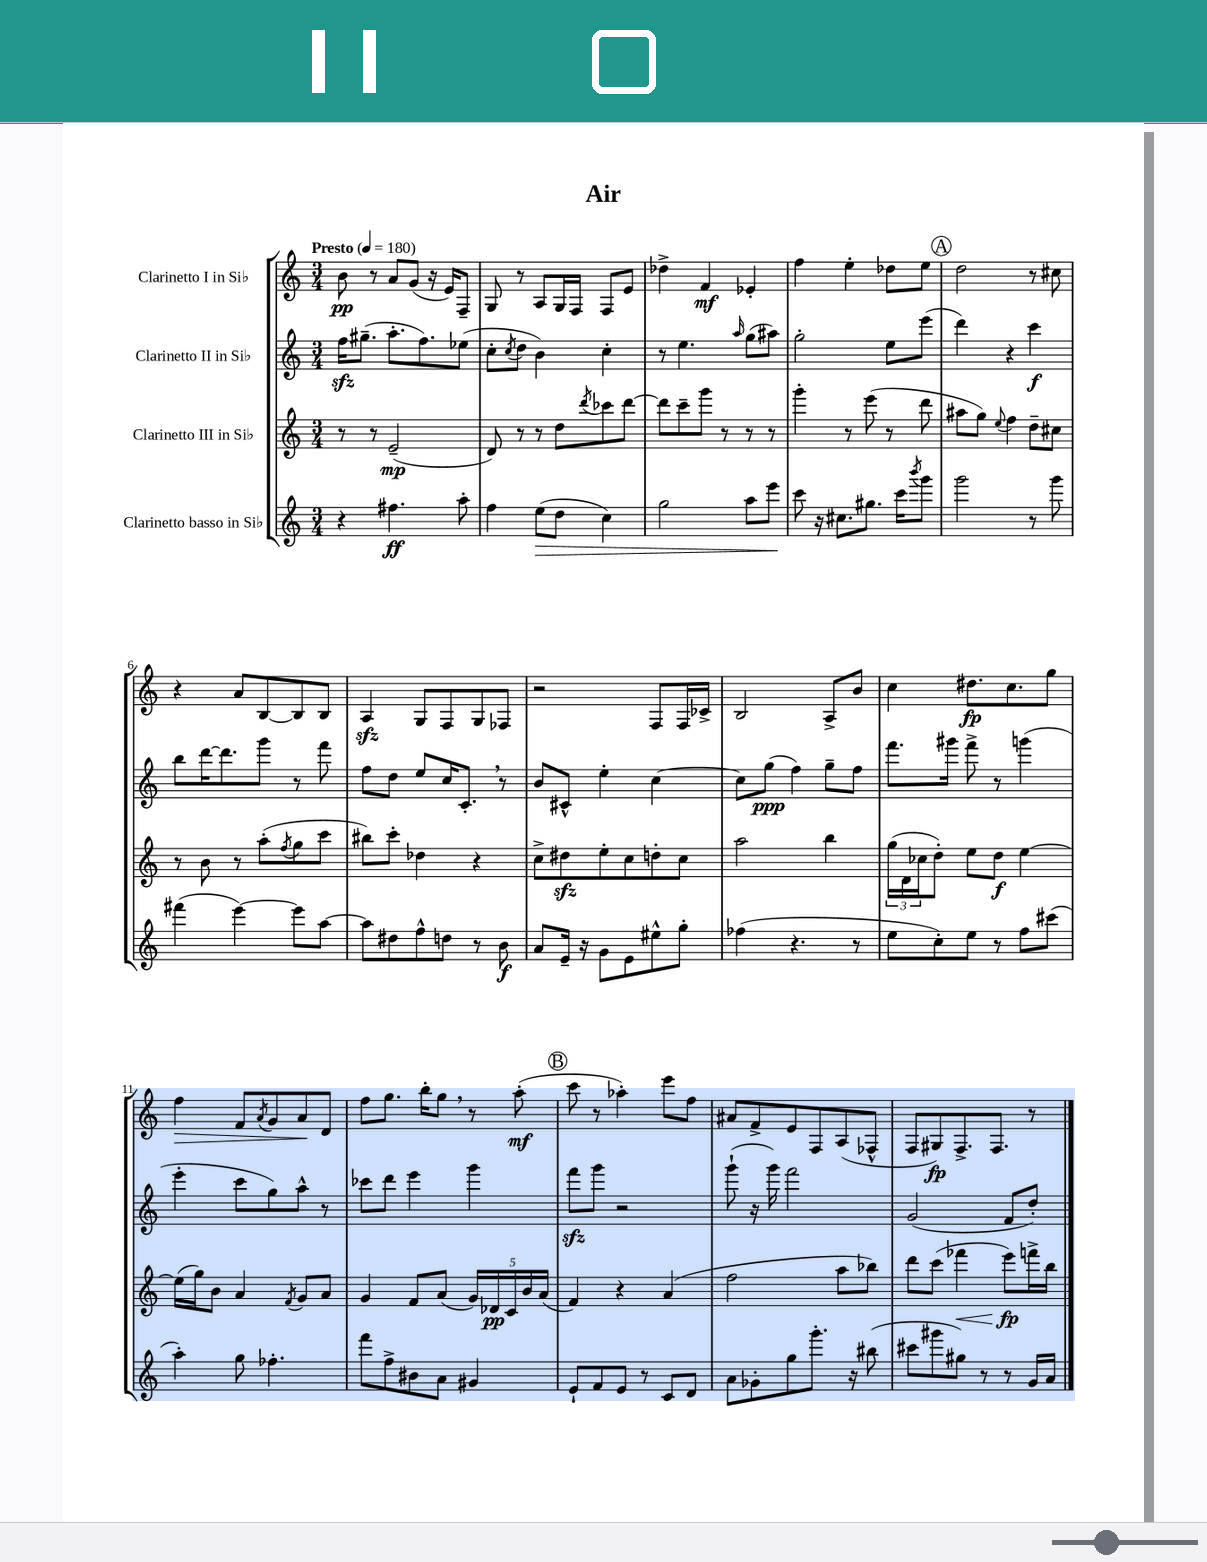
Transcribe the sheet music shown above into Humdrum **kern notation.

**kern	**dynam	**kern	**dynam	**kern	**dynam	**kern	**dynam
*part4	*part4	*part3	*part3	*part2	*part2	*part1	*part1
*staff4	*staff4	*staff3	*staff3	*staff2	*staff2	*staff1	*staff1
*I"Clarinetto basso in Si♭	*	*I"Clarinetto III in Si♭	*	*I"Clarinetto II in Si♭	*	*I"Clarinetto I in Si♭	*
*clefG2	*	*clefG2	*	*clefG2	*	*clefG2	*
*k[]	*	*k[]	*	*k[]	*	*k[]	*
*M3/4	*	*M3/4	*	*M3/4	*	*M3/4	*
*MM180	*	*MM180	*	*MM180	*	*MM180	*
=1	=1	=1	=1	=1	=1	=1	=1
!	!	!	!	!	!	!LO:TX:a:B:t=Presto	!
4r	.	8r	.	16ffzz\KL	.	8b\	pp
.	.	.	.	(8.gg#X~\J	.	.	.
.	.	8r	.	.	.	8r	.
4.ff#X\	ff	(2e~/	mp	8.aa'\L	.	8a/L	.
.	.	.	.	.	.	(8g/J	.
.	.	.	.	8.ff\)	.	.	.
.	.	.	.	.	.	16r	.
.	.	.	.	.	.	16e/KL)	.
8aa'\	.	.	.	(8ee-X\J	.	8F~/J	.
=2	=2	=2	=2	=2	=2	=2	=2
4ff\	.	8d/)	.	8cc'\L	.	8G/	.
.	.	.	.	8qcc/	.	.	.
.	.	8r	.	8dd\J	.	8r	.
!	!LO:HP:b	!	!	!	!	!	!
(8ee\L	>	8r	.	4b\)	.	8A/L	.
8dd\J	.	8dd\L	.	.	.	16G/L	.
.	.	.	.	.	.	16F/JJ	.
.	.	8qddd/	.	.	.	.	.
4cc\)	.	8ccc-X\	.	4cc'\	.	8F/L	.
.	.	[8ddd\J	.	.	.	8e/J	.
=3	=3	=3	=3	=3	=3	=3	=3
2gg\	.	8ddd\L]	.	8r	.	4dd-X^\	.
.	.	8ccc~\	.	4.ee\	.	.	.
.	.	8ggg\J	.	.	.	4f/	mf
.	.	8r	.	.	.	.	.
.	.	.	.	16qqaa/	.	.	.
8aa\L	.	8r	.	(8gg\L	.	4e-X'/	.
8eee\J	.	8r	.	8aa#X\J)	.	.	.
.	]	.	.	.	.	.	.
=4	=4	=4	=4	=4	=4	=4	=4
8ccc\	.	4ggg'\	.	2gg'\	.	4ff\	.
16r	.	.	.	.	.	.	.
8.cc#X\L	.	.	.	.	.	.	.
.	.	8r	.	.	.	4ee'\	.
8.gg#X\J	.	(8eee\	.	.	.	.	.
.	.	8r	.	8ee\L	.	8dd-X\L	.
16ccc\KL	.	.	.	.	.	.	.
8qbbb/	.	.	.	.	.	.	.
8ggg\J	.	8ddd\	.	(8eee\J	.	8ee\J	.
!!LO:REH:place=s1:t=A
=5	=5	=5	=5	=5	=5	=5	=5
2ggg\	.	8aa#X\L	.	4ddd\)	.	2dd\	.
.	.	8gg\J)	.	.	.	.	.
.	.	8qqee/	.	.	.	.	.
.	.	4ff\	.	4r	.	.	.
8r	.	8dd~\L	.	4ccc\	f	8r	.
8ggg\	.	8cc#X\J	.	.	.	8cc#X\	.
!!LO:LB:g=z
=6	=6	=6	=6	=6	=6	=6	=6
(4fff#X\	.	8r	.	8bb\L	.	4r	.
.	.	8b\	.	[16ddd\K	.	.	.
.	.	.	.	8.ddd\]	.	.	.
[4eee\)	.	8r	.	.	.	8a/L	.
.	.	(8aa'\L	.	8ggg\J	.	[8B/	.
.	.	8qff/	.	.	.	.	.
8eee\L]	.	8gg\	.	8r	.	8B/]	.
[8aa\J	.	8ccc\J	.	8fff\	.	8B/J	.
=7	=7	=7	=7	=7	=7	=7	=7
8aa\L]	.	8bb#X\L)	.	8ff\L	.	4Azz/	.
8dd#X\	.	8ccc'\J	.	8dd\J	.	.	.
8ff^^\	.	4dd-X\	.	8ee/L	.	8G/L	.
8ddn\J	.	.	.	16cc/K	.	8F/	.
.	.	.	.	8.c',/J	.	.	.
8r	.	4r	.	.	.	8G/	.
8b\	f	.	.	8r	.	8F-X/J	.
=8	=8	=8	=8	=8	=8	=8	=8
8a/L	.	8cc^\L	.	8b/L	.	2r	.
16e~/Jk	.	8dd#Xzz\	.	8c#X^^/J	.	.	.
16r	.	.	.	.	.	.	.
8g\L	.	8ee'\	.	4ee'\	.	.	.
8e\	.	8cc\	.	.	.	.	.
8ee#X^^\	.	8ddn'\	.	[4cc\	.	8F/L	.
8gg'\J	.	8cc\J	.	.	.	16F/L	.
.	.	.	.	.	.	16c-X^/JJ	.
=9	=9	=9	=9	=9	=9	=9	=9
(4ff-X\	.	2aa\	.	8cc\L]	.	2B/	.
.	.	.	.	(8gg\J	ppp	.	.
4.r	.	.	.	4ff\)	.	.	.
.	.	4bb\	.	8gg~\L	.	8A^/L	.
8r	.	.	.	8ff\J	.	8b/J	.
=10	=10	=10	=10	=10	=10	=10	=10
8ee\L	.	(24gg\LL	.	8.fff\L	.	4cc\	.
.	.	24d\	.	.	.	.	.
.	.	24cc-X\J	.	.	.	.	.
8cc'\)	.	8dd'\J)	.	.	.	.	.
.	.	.	.	16ggg#X\Jk	.	.	.
8ee\J	.	8ee\L	.	8fff^\	.	8.dd#X\L	fp
8r	.	8dd\J	f	8r	.	.	.
.	.	.	.	.	.	8.cc\	.
8ff\L	.	[4ee\	.	(4gggn\	.	.	.
(8ccc#X\J	.	.	.	.	.	8gg\J	.
!!LO:LB:g=z
=11	=11	=11	=11	=11	=11	=11	=11
!	!	!	!	!	!	!	!LO:HP:b
4aa'\)	.	(16ee\LL]	.	4eee'\	.	4ff\	>
.	.	16gg\J)	.	.	.	.	.
.	.	8b\J	.	.	.	.	.
8gg\	.	4a/	.	8ccc\L	.	8f/L	.
.	.	.	.	.	.	8qa/	.
4.ff-X'\	.	.	.	8gg\)	.	8g/	.
.	.	8qf/	.	.	.	.	.
.	.	8g/L	.	8aa^^\J	.	8a/	.
.	.	8a/J	.	8r	.	8d/J	]
=12	=12	=12	=12	=12	=12	=12	=12
8fff\L	.	4g/	.	8ccc-X\L	.	8ff\L	.
8ff^\	.	.	.	8ddd\J	.	8.gg\J	.
8b#X\	.	8f/L	.	4eee\	.	.	.
.	.	.	.	.	.	16bb'\KL	.
8a\J	.	(8a/J	.	.	.	8gg,\J	.
4g#X/	.	20g/LL)	.	4ggg\	.	8r	.
.	.	20d-X/	pp	.	.	.	.
.	.	20c/	.	.	.	.	.
.	.	.	.	.	.	(8aa'\	mf
.	.	20b/	.	.	.	.	.
.	.	(20a/JJ	.	.	.	.	.
!!LO:REH:place=s1:t=B
=13	=13	=13	=13	=13	=13	=13	=13
8e`/L	.	4f/)	.	8fffzz\L	.	8ccc\	.
8f/	.	.	.	8ggg\J	.	8r	.
8e/J	.	4r	.	2r	.	4aa-X'\)	.
8r	.	.	.	.	.	.	.
8c/L	.	(4a/	.	.	.	8eee\L	.
8d/J	.	.	.	.	.	8ff\J	.
=14	=14	=14	=14	=14	=14	=14	=14
8a\L	.	2ff\	.	(8ggg`\	.	8a#X/L	.
8g-X'\	.	.	.	16r	.	8f^/	.
.	.	.	.	16ggg\)	.	.	.
8gg\	.	.	.	2fff\	.	8e/	.
8.ggg'\J	.	.	.	.	.	8F/	.
.	.	8aa\L	.	.	.	(8A/	.
16r	.	.	.	.	.	.	.
(8bb#X\	.	8bb-X\J)	.	.	.	8F-X^^/J	.
=15	=15	=15	=15	=15	=15	=15	=15
8ccc#X\L	.	8ddd\L	.	(2g/	.	8F/L	.
8ggg#X\	.	(8ccc\J	.	.	.	8G#X/)	fp
!	!	!	!LO:HP:b	!	!	!	!
8gg#X\J)	.	4fff-X\	<	.	.	8.F^/	.
8r	.	.	.	.	.	.	.
.	.	.	.	.	.	8.F/J	.
8r	.	8eee\L)	fp	8f/L	.	.	.
16g/LL	.	16fffn^\L	[	8dd'/J)	.	8r	.
16a/JJ	.	16bb\JJ	.	.	.	.	.
==	==	==	==	==	==	==	==
*-	*-	*-	*-	*-	*-	*-	*-
